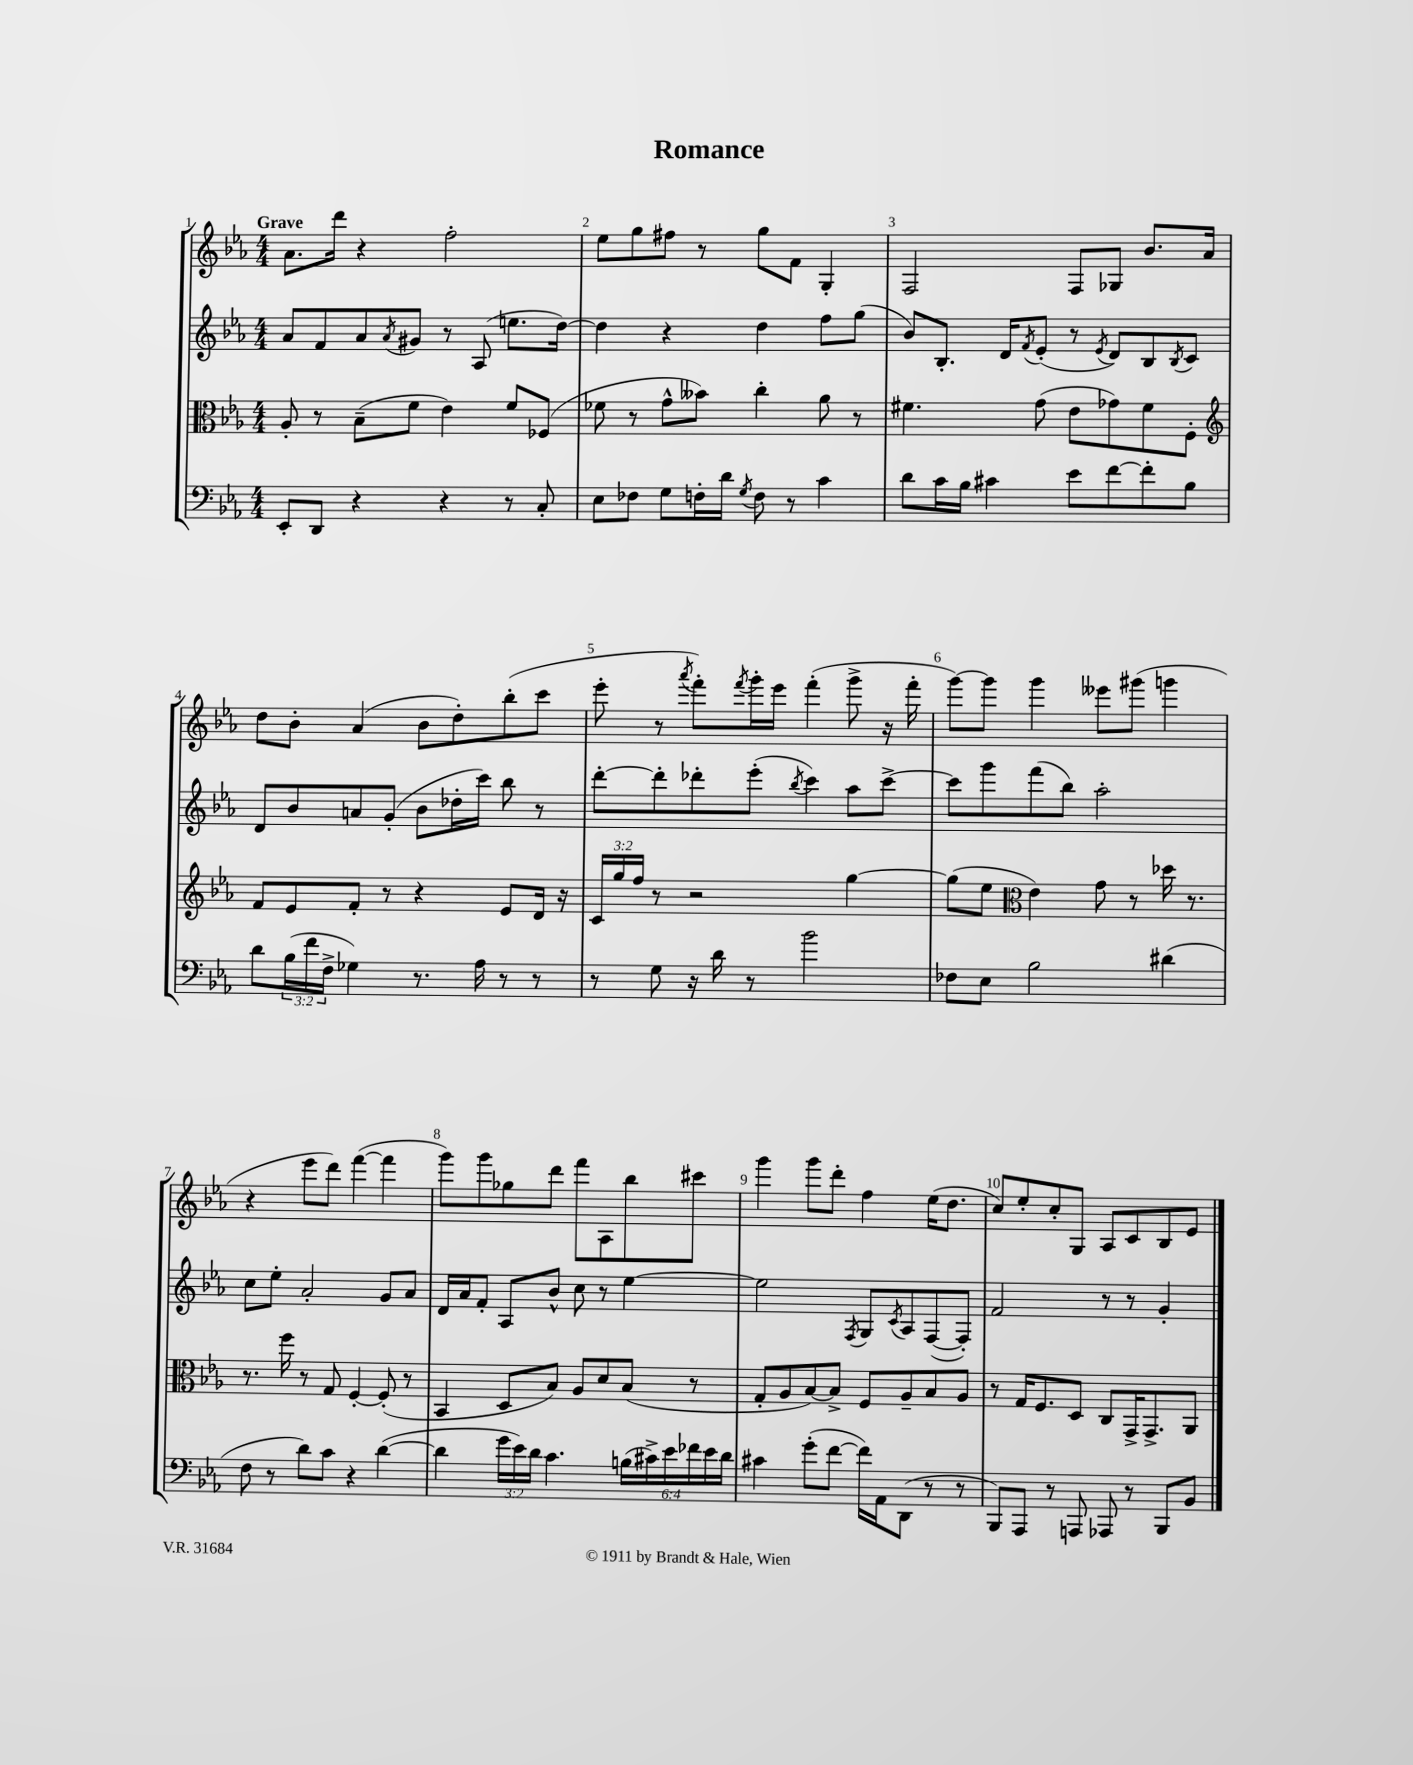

**kern	**kern	**kern	**kern
*part4	*part3	*part2	*part1
*staff4	*staff3	*staff2	*staff1
*clefF4	*clefC3	*clefG2	*clefG2
*k[b-e-a-]	*k[b-e-a-]	*k[b-e-a-]	*k[b-e-a-]
*M4/4	*M4/4	*M4/4	*M4/4
=1	=1	=1	=1
!	!	!	!LO:TX:a:B:t=Grave
8EE-'/L	8A-'/	8a-/L	8.a-\L
8DD/J	8r	8f/	.
.	.	.	16ddd\Jk
4r	(8B-~\L	8a-/	4r
.	.	8qa-/	.
.	8f\J	8g#X/J	.
4r	4e-\)	8r	2ff'\
.	.	(8A-/	.
8r	8f/L	8.een\L	.
8C'/	(8F-X/J	.	.
.	.	[16dd\Jk)	.
=2	=2	=2	=2
8E-\L	8f-X\	4dd\]	8ee-\L
8F-X\J	8r	.	8gg\
8G\L	8g^^\L	4r	8ff#X\J
16Fn'\L	8b--X\J)	.	8r
16d\JJ	.	.	.
8qG/	.	.	.
8F\	4cc'\	4dd\	8gg\L
8r	.	.	8f\J
4c\	8a-\	8ff\L	4G'/
.	8r	(8gg\J	.
=3	=3	=3	=3
8d\L	4.f#X\	8b-/L)	2F/
16c\L	.	8.B-'/J	.
16B-\JJ	.	.	.
4c#X\	.	.	.
.	.	16d/KL	.
.	.	8qf/	.
.	(8g\	(8e-'/J	.
8e-\L	8e-\L	8r	8F/L
.	.	8qe-/	.
[8f\	8g-X\)	8d/L)	8G-X/J
8f'\]	8f#\	8B-/	8.b-/L
.	.	8qB-/	.
8B-\J	8F'\J	8c/J	.
.	.	.	16a-/Jk
!!LO:LB:g=z
=4	=4	=4	=4
*	*clefG2	*	*
8d\L	8f/L	8d/L	8dd\L
(24B-\L	8e-/	8b-/	8b-'\J
24f\	.	.	.
24F^\JJ	.	.	.
4G-X\)	8f'/J	8an/	(4a-/
.	8r	(8g'/J	.
8.r	4r	8b-\L	8b-\L
.	.	16dd-X'\L	8dd'\)
16A-\	.	16ccc\JJ)	.
8r	8e-/L	8bb-\	(8bb-'\
8r	16d/Jk	8r	8ccc\J
.	16r	.	.
=5	=5	=5	=5
8r	24c/LL	[8ddd'\L	8eee-'\
.	24gg/	.	.
.	24ff/JJ	.	.
8G\	8r	8ddd'\]	8r
.	.	.	8qaaa-/
16r	2r	8ddd-X'\	8fff'\L)
16d\	.	.	.
.	.	.	8qfff/
8r	.	(8eee-'\J	16ggg'\L
.	.	.	16eee-\JJ
.	.	8qbb-/	.
2b-\	.	4ccc\)	(4fff'\
.	[4gg\	8aa-\L	8ggg^\
.	.	[8ccc^\J	16r
.	.	.	16fff'\
=6	=6	=6	=6
8F-X\L	(8gg\L]	8ccc\L]	[8ggg\L)
8E-\J	8ee-\J	8ggg\	8ggg\J]
*	*clefC3	*	*
2B-\	4e-\)	(8fff\	4ggg\
.	.	8bb-\J)	.
.	8g\	2aa-'\	8eee--X\L
.	8r	.	(8ggg#X\J
(4d#X\	16dd-X\	.	4gggn\
.	8.r	.	.
!!LO:LB:g=z
=7	=7	=7	=7
8F\	8.r	8cc\L	4r
8r	.	8ee-'\J	.
.	16ff\	.	.
8d\L)	8r	2a-'/	8eee-\L
8c\J	8G/	.	8ddd\J)
4r	[4F'/	.	([4fff\
([4d\	(8F'/]	8g/L	4fff\]
.	8r	8a-/J	.
=8	=8	=8	=8
4d\]	4BB-/	16d/LL	8ggg\L)
.	.	16a-/J	.
.	.	8f'/J	8ggg\
24g\LL	8D/L	8A-/L	8gg-X\
24e-\)	.	.	.
24d\JJ	.	.	.
4.c\	8B-/J)	8b-^^/J	8ddd\J
.	8A-/L	8cc\	8fff\L
.	8d/	8r	8A-\
(24Bn\LL	(8B-/J	[4ee-\	8bb-\
24c#X^\)	.	.	.
24e-\	.	.	.
24f-X\	8r	.	8ccc#X\J
24e-\	.	.	.
24d\JJ	.	.	.
=9	=9	=9	=9
4c#X\	8G'/L	2ee-\]	4ggg\
.	8A-/	.	.
(8g'\L	[8B-/)	.	8ggg\L
[8f\J	8B-^/J]	.	8ddd'\J
.	.	8qF/	.
16f\LL])	8F/L	8G/L	4ff\
16AA-\J	.	.	.
.	.	8qc/	.
(8DD\J	8A-~/	8A-/	.
8r	8B-/	([8F/	(16ee-\KL
.	.	.	8.dd\J
8r	8A-/J	8F'/J])	.
=10	=10	=10	=10
8BBB-/L)	8r	2f/	8cc/L)
8AAA-/J	16G/KL	.	8ee-'/
.	8.F/	.	.
8r	.	.	8cc'/
8AAAn/	8D/J	.	8G/J
8AAA-X/	8C/L	8r	8A-/L
8r	16GG^/K	8r	8c/
.	8.GG^/	.	.
8BBB-/L	.	4g'/	8B-/
8BB-/J	8AA-/J	.	8e-/J
==	==	==	==
*-	*-	*-	*-
